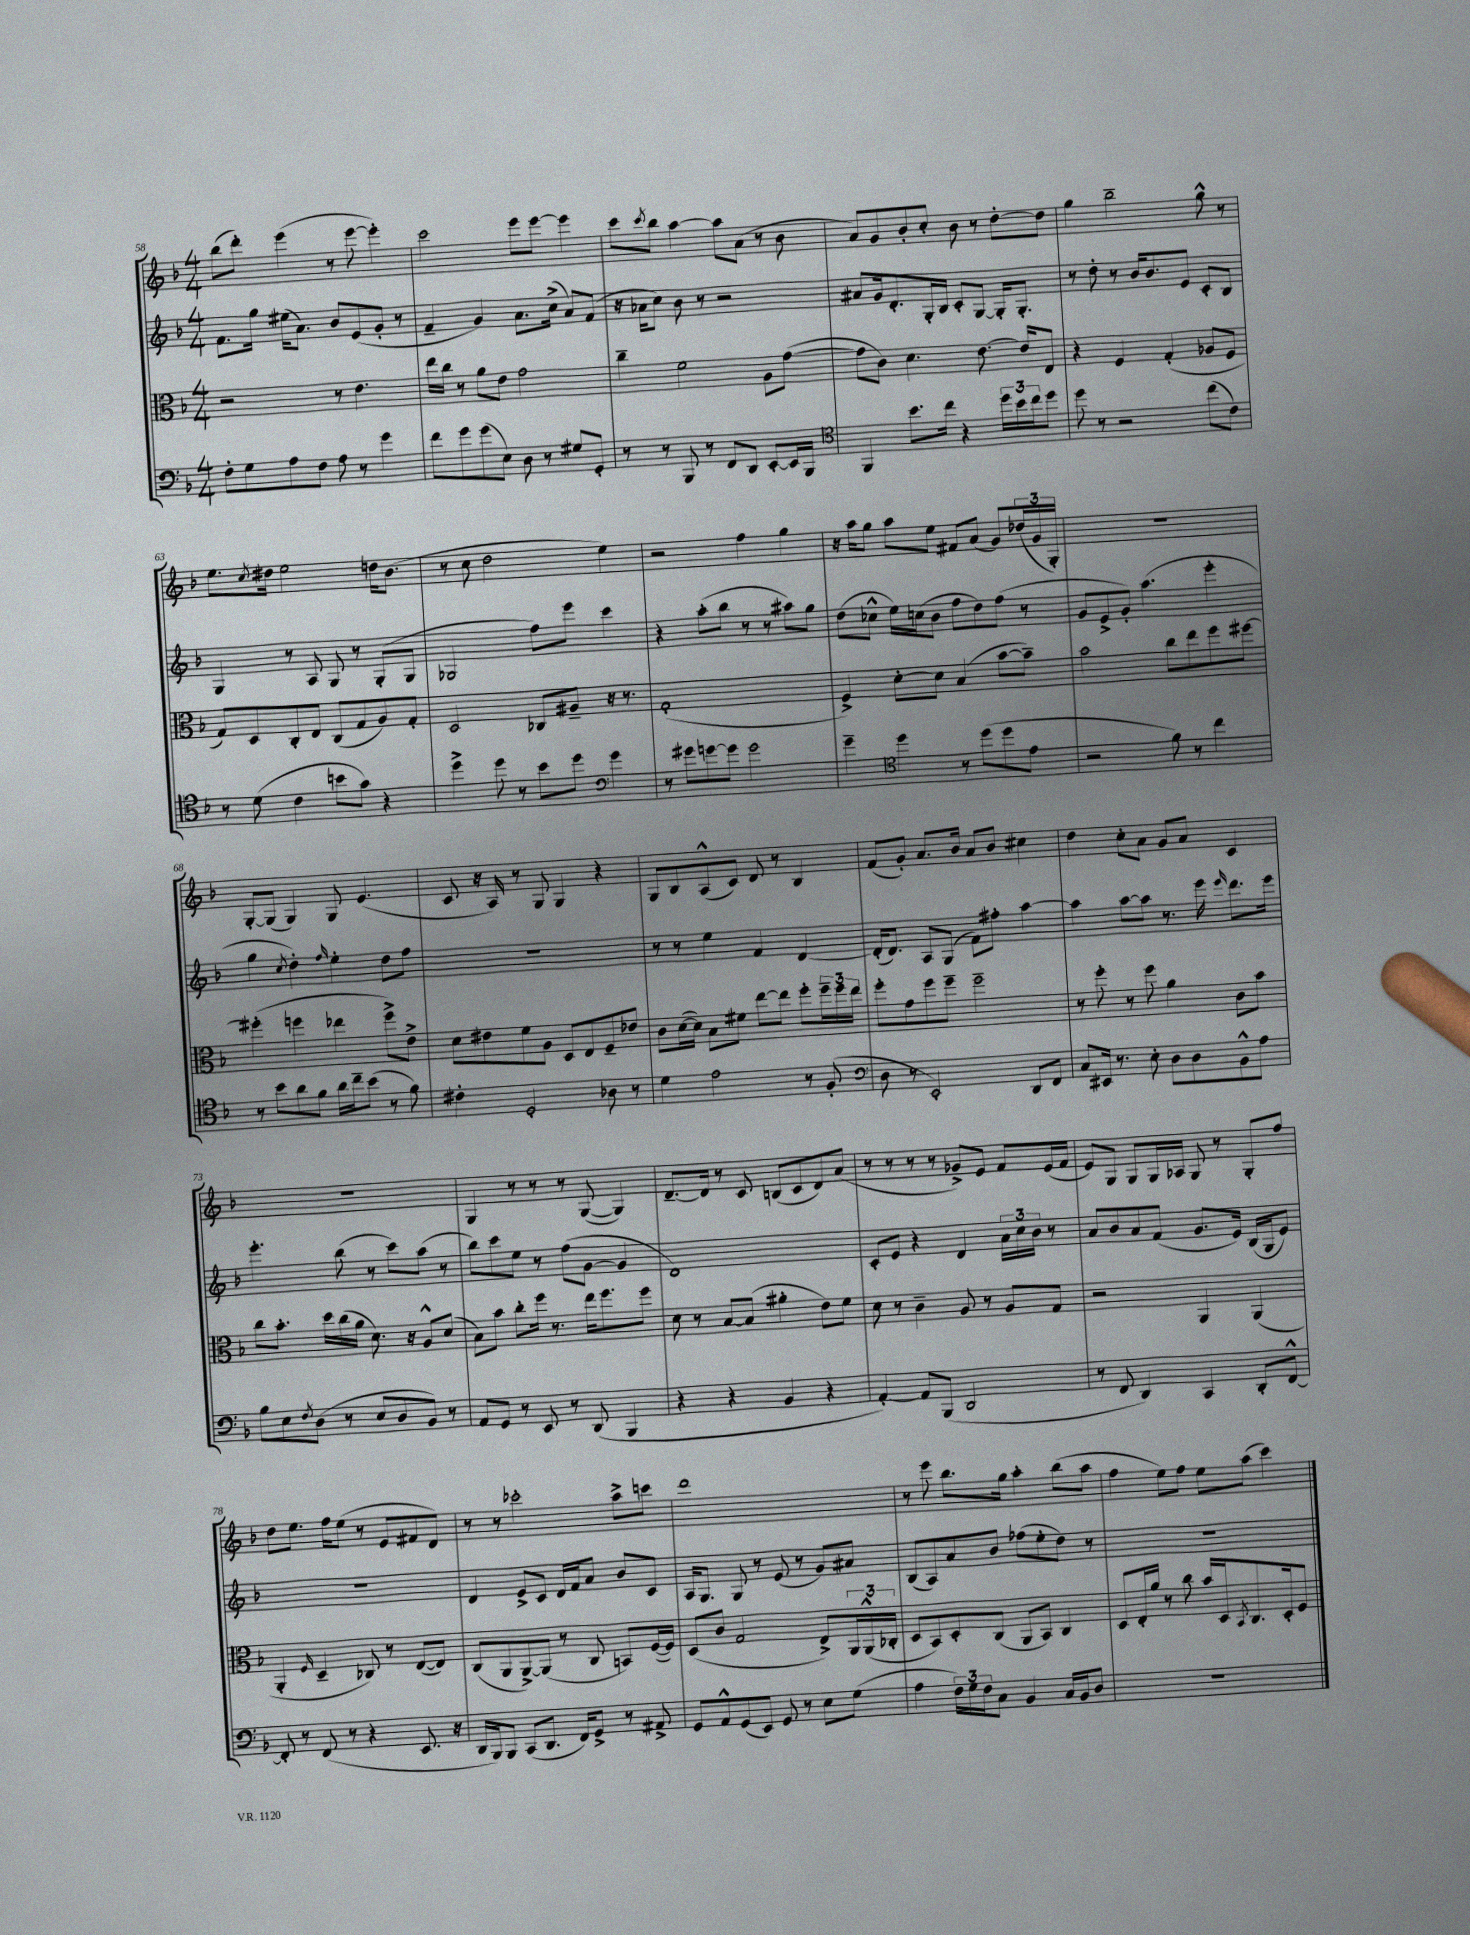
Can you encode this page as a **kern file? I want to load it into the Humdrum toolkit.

**kern	**kern	**kern	**kern
*staff4	*staff3	*staff2	*staff1
*clefF4	*clefC3	*clefG2	*clefG2
*k[b-]	*k[b-]	*k[b-]	*k[b-]
*M4/4	*M4/4	*M4/4	*M4/4
8F'\L	2r	8.f\L	(8bb-\L
8G\	.	.	8ddd'\J)
.	.	16gg\Jk	.
8A\	.	(16ee#\LK	(4eee\
.	.	8.a\J)	.
8F\J	.	.	.
8A\	8r	8b-/L	8r
8r	4.e\	(8e/	[8eee\
4g\	.	8g'/J	4eee'\])
.	.	8r	.
=	=	=	=
8f\L	16ee\LL	4f~/	2ccc\
.	16cc\JJ	.	.
8g\	8r	.	.
(8g\	8a\L	4g/)	.
8E\J)	8e\J	.	.
8D\	2g\	8.a\L	8eee\L
8r	.	.	[8eee\J
.	.	(16cc^\Jk	.
8G#/L	.	8a/L)	4eee\]
8GG'/J	.	(8f/J	.
=	=	=	=
8r	4cc~\	16r	8ccc\L
.	.	16a-\LK	.
.	.	.	8qccc/
8r	.	8cc\J)	8bb-\J
8BBB-/	2f\	8b-\	[4aa\
8r	.	8r	.
8FF/L	.	2r	8aa\]L
8DD/J	.	.	(8a\J
[8EE'/L	8A\L	.	8r
16EE/]L	([8g\J	.	8b-\
16BBB-/JJ	.	.	.
=	=	=	=
*clefC4	*	*	*
4FF/	8g\]L	8a#/L	8a/L)
.	8c\J)	16g/k	8g/
.	.	8.d'/	.
8.b-\L	4.d\	.	8b-'/
.	.	16G'/L	8cc'/J
16cc\Jk	.	16B-/JJ	.
4r	.	8c'/L	8b-\
.	[8.e\	[8G/J	8r
24dd\LL	.	16G'/]LK	[8dd'\L
24b-\	.	.	.
.	16e/]LK	8.G'/J	.
24cc\J	.	.	.
8dd\J	8E/J	.	8dd\]J
=	=	=	=
8dd\	4r	8r	4gg\
8r	.	8dd'\	.
2r	4F/	8r	2bb-~\
.	.	16b-/LK	.
.	.	8.b-/	.
.	(4G'/	.	.
.	.	8e/J	.
(8cc\L	8A-/L	8c'/L	8gg^^\
8c\J)	8F/J	8B-/J	8r
=	=	=	=
8r	8G/L)	4G/	8.ee\L
(8d\	8D/	.	.
.	.	.	8qcc/
.	.	.	16dd#\Jk
4c\	8C'/	8r	2ee\
.	8E/J	8A/	.
8b\L	(8C/L	8G/	.
8g\J)	8G/	8r	.
4r	8A/)	(8G'/L	16dd\LK
.	.	.	(8.b-\J
.	8G'/J	8G/J	.
=	=	=	=
4dd^\	2D/	2G-/	8r
.	.	.	8cc\
8dd\	.	.	2dd\
8r	.	.	.
8b-\L	8C-/L	8ff\L)	.
8dd\J	8A#~/J	8eee\J	.
*clefF4	*	*	*
4g\	16r	4ccc\	4ee\)
.	8.r	.	.
=	=	=	=
8r	(1G'	4r	2r
8g#\L	.	.	.
[8g\	.	(8aa'\L	.
8g\]J	.	8bb-\J	.
2g\	.	8r	4ff\
.	.	8r	.
.	.	8aa#\L)	4gg\
.	.	8gg\J	.
=	=	=	=
4g~\	4F^/)	(8dd\L	16r
.	.	.	16aa\LK
.	.	8cc-^^\J	8gg\J
*clefC4	*	*	*
4dd\	[8d'\L	16ee\LL)	8aa\L
.	.	(16cc\J	.
.	8d\]J	8b-\J	8ee\J
8r	(4B-/	8ff\L	8f#/L
(8dd\L	.	8dd\)	(8a/J
8dd\	[8b-\L	(8ff\J	8g/L)
8e\J	8b-~\]J)	8r	(24dd-/L
.	.	.	24g/
.	.	.	24G'/JJ)
=	=	=	=
2r	2b-\	8g/L	1r
.	.	8e^/	.
.	.	8g'/J)	.
.	.	(4.aa\	.
8f\)	8cc\L	.	.
8r	8ee\	.	.
4cc\	8ff\	4eee'\	.
.	[8ff#\J	.	.
=	=	=	=
8r	(4ff#'\]	4gg\	[8G'/L
8b-\L	.	.	(8G/]J
.	.	8qcc/	.
8a\	4ff\	4dd'\)	4G/)
8f\J	.	.	.
.	.	16qqff/	.
16a\LL	4ee-\	4ee'\	8G/
16cc~\J	.	.	.
(8b-\J	.	.	(4.e/
8r	8ff^\L)	8dd\L	.
8f\)	8e^\J	8ff\J	.
=	=	=	=
4c#'\	8d\L	1r	8c/
.	8e#\	.	16r
.	.	.	16A/)
2D'/	8f\	.	8r
.	8A\J	.	8G/
.	8D/L	.	4G/
.	8E/	.	.
8A-\	8F~/	.	4r
8r	8e-/J	.	.
=	=	=	=
4d\	8c\L	8r	8G/L
.	([16d\L	8r	8B-/
.	16d\]JJ)	.	.
2e\	8B-\L	4ee\	(8A^^/
.	8f#\J	.	8c/J)
.	[8ee\L	4f/	8d/
.	8ee\]J	.	8r
8r	8ff'\L	[4d/	4B-/
(8F'/	24ff~\L	.	.
.	24ff\	.	.
.	24ee\JJ	.	.
=	=	=	=
*clefF4	*	*	*
8D\	8ff'\L	(16d'/]LK	(8f/L
.	.	8.d/J)	.
8r	8g\	.	8g'/J)
2EE'/)	8ff\	8A/L	8.a/L
.	8ff~\J	(8G/J	.
.	.	.	16b-/Jk
.	2ff~\	8f\L)	8a/L
.	.	8ff#'\J	8b-/J
8DD/L	.	[4aa\	4cc#\
8FF/J	.	.	.
=	=	=	=
8C/L	8r	4aa\]	4dd\
16EE#/Jk	8ff'\	.	.
8.r	.	.	.
.	8r	[8aa\L	8cc'\L
8E'\	8ff\	8aa\]J	8a\J
8D\L	4a\	8.r	8g/L
8D\	.	.	8a/J
.	.	16eee\	.
.	.	16qqeee/	.
8BB-^^\	8c\L	8.ddd\L	4c/
8A\J	8b-\J	.	.
.	.	16eee\Jk	.
=	=	=	=
8B-\L	8cc\L	4.eee'\	1r
8E\	8.b-'\J	.	.
8qF/	.	.	.
(8D\J	.	.	.
.	16dd\LL	.	.
8r	(16cc\	(8bb-\	.
.	16a\JJ	.	.
8E/L	8.d\)	8r	.
8D/	.	8ccc\L)	.
.	16r	.	.
8BB-/J)	8A^^/L	(8aa\J	.
8r	(8d/J	8r	.
=	=	=	=
8AA/L	8B-\L)	8bb-\L)	4G/
8GG/J	8b-\J	8ccc\	.
8r	8cc'\L	8ee\J	8r
8EE/	16ff\Jk	8r	8r
.	8.r	.	.
8r	.	(8ff\L	8r
(8DD/	16ee\LK	[8g\J	([8G/
.	8.ff\	.	.
4BBB-/	.	4g/]	4G/])
.	8ff\J	.	.
=	=	=	=
4r	8d\	1d)	[8.d~/L
.	8r	.	.
.	.	.	16d/]Jk
4r	[8B-/L	.	8r
.	(8B-/]J	.	8c/
4BB-/	4a#'\	.	(8B/L
.	.	.	8c/
4r	8e\L)	.	8d/)
.	8f\J	.	(8a/J
=	=	=	=
[4AA'/)	8d\	8c'/L	8r
.	8r	8e/J	8r
8AA/]L	4c~\	4r	8r
(8BBB-/J	.	.	8r
2DD/	8A/	4d/	8g-^/L)
.	8r	.	8e/J
.	8A/L	24a\LL	8f/L
.	.	24cc\	.
.	.	24b-\JJ	.
.	8G/J	8r	(16e/L
.	.	.	16f/JJ
=	=	=	=
8r	2r	8a/L	8e/L)
8FF/	.	8b-/	8G/J
4DD/)	.	8a/	8G/L
.	.	(8f/J	16G/L
.	.	.	16A-/JJ
4CC/	4AA/	8.g/L	8G/
.	.	.	8r
.	.	16e/Jk)	.
8DD'/L	(4AA/	(16B-/LL	8G'/L
.	.	16G/J	.
[8FF^^/J	.	8e/J)	8ff/J
=	=	=	=
8FF'/]	4AA'/	1r	8dd\L
8r	.	.	8.ee\J
.	16qqF/	.	.
(8FF/	4D~/	.	.
.	.	.	16ff\LK
8r	.	.	(8ee\J
4r	8C-/)	.	8r
.	8r	.	8e/L
8.EE/	([8E/L	.	8f#/
.	8E/]J)	.	8d/J)
16r	.	.	.
=	=	=	=
16DD/LL	(8C/L	4d/	8r
16BBB-/J)	.	.	.
8BBB-/J	8AA/	.	8r
(8CC/L	[8AA^/)	8e^/L	2ccc-'\
8.DD/J	(8AA/]J	8c/J	.
.	8r	16d/LL	.
16FF/LK)	.	16f/J	.
8GG^/J	8C/	8a/J	.
8r	8BB/L)	8b-/L	8aa^\L
8AA#^/	([16F/L	8c/J	8ccc\J
.	16F/]JJ)	.	.
=	=	=	=
8GG/L	(8D/L	16A/LK	1ddd
.	.	8.G/J	.
8AA^^/	8c/J	.	.
(8GG/	2G/	8G/	.
8EE/J)	.	8r	.
8GG/	.	(8e/	.
8r	.	8r	.
8E\L	8E^/L)	8g/L)	.
(8G\J	24AA/L	8a#/J	.
.	(24AA^^/	.	.
.	24C-'/JJ	.	.
=	=	=	=
4A\	8D/L	(8B-/L	8r
.	8BB-/)	8A/)	8eee\
24F\LL)	8D'/	8a/	8.bb-\L
24G\	.	.	.
24F\J	.	.	.
8C\J	(8C/J	8b-/J	.
.	.	.	16gg\Jk
4BB-/	8AA/L	(8ff-\L	4aa'\
.	8BB-/J)	8ee'\	.
16C/LL	4C/	8dd\J)	(8bb-\L
16BB-/J	.	.	.
8D/J	.	8r	8aa\J
=	=	=	=
1r	8D/L	1r	4ff\
.	16E'/L	.	.
.	16a/JJ	.	.
.	8r	.	8ee\L)
.	8cc\	.	8ff\J
.	16b-/LL	.	8ee\L
.	16D/J	.	.
.	8qBB-/	.	.
.	8.C/	.	(8aa\J
.	.	.	4ccc\)
.	16D'/k	.	.
.	8F/J	.	.
==	==	==	==
*-	*-	*-	*-
